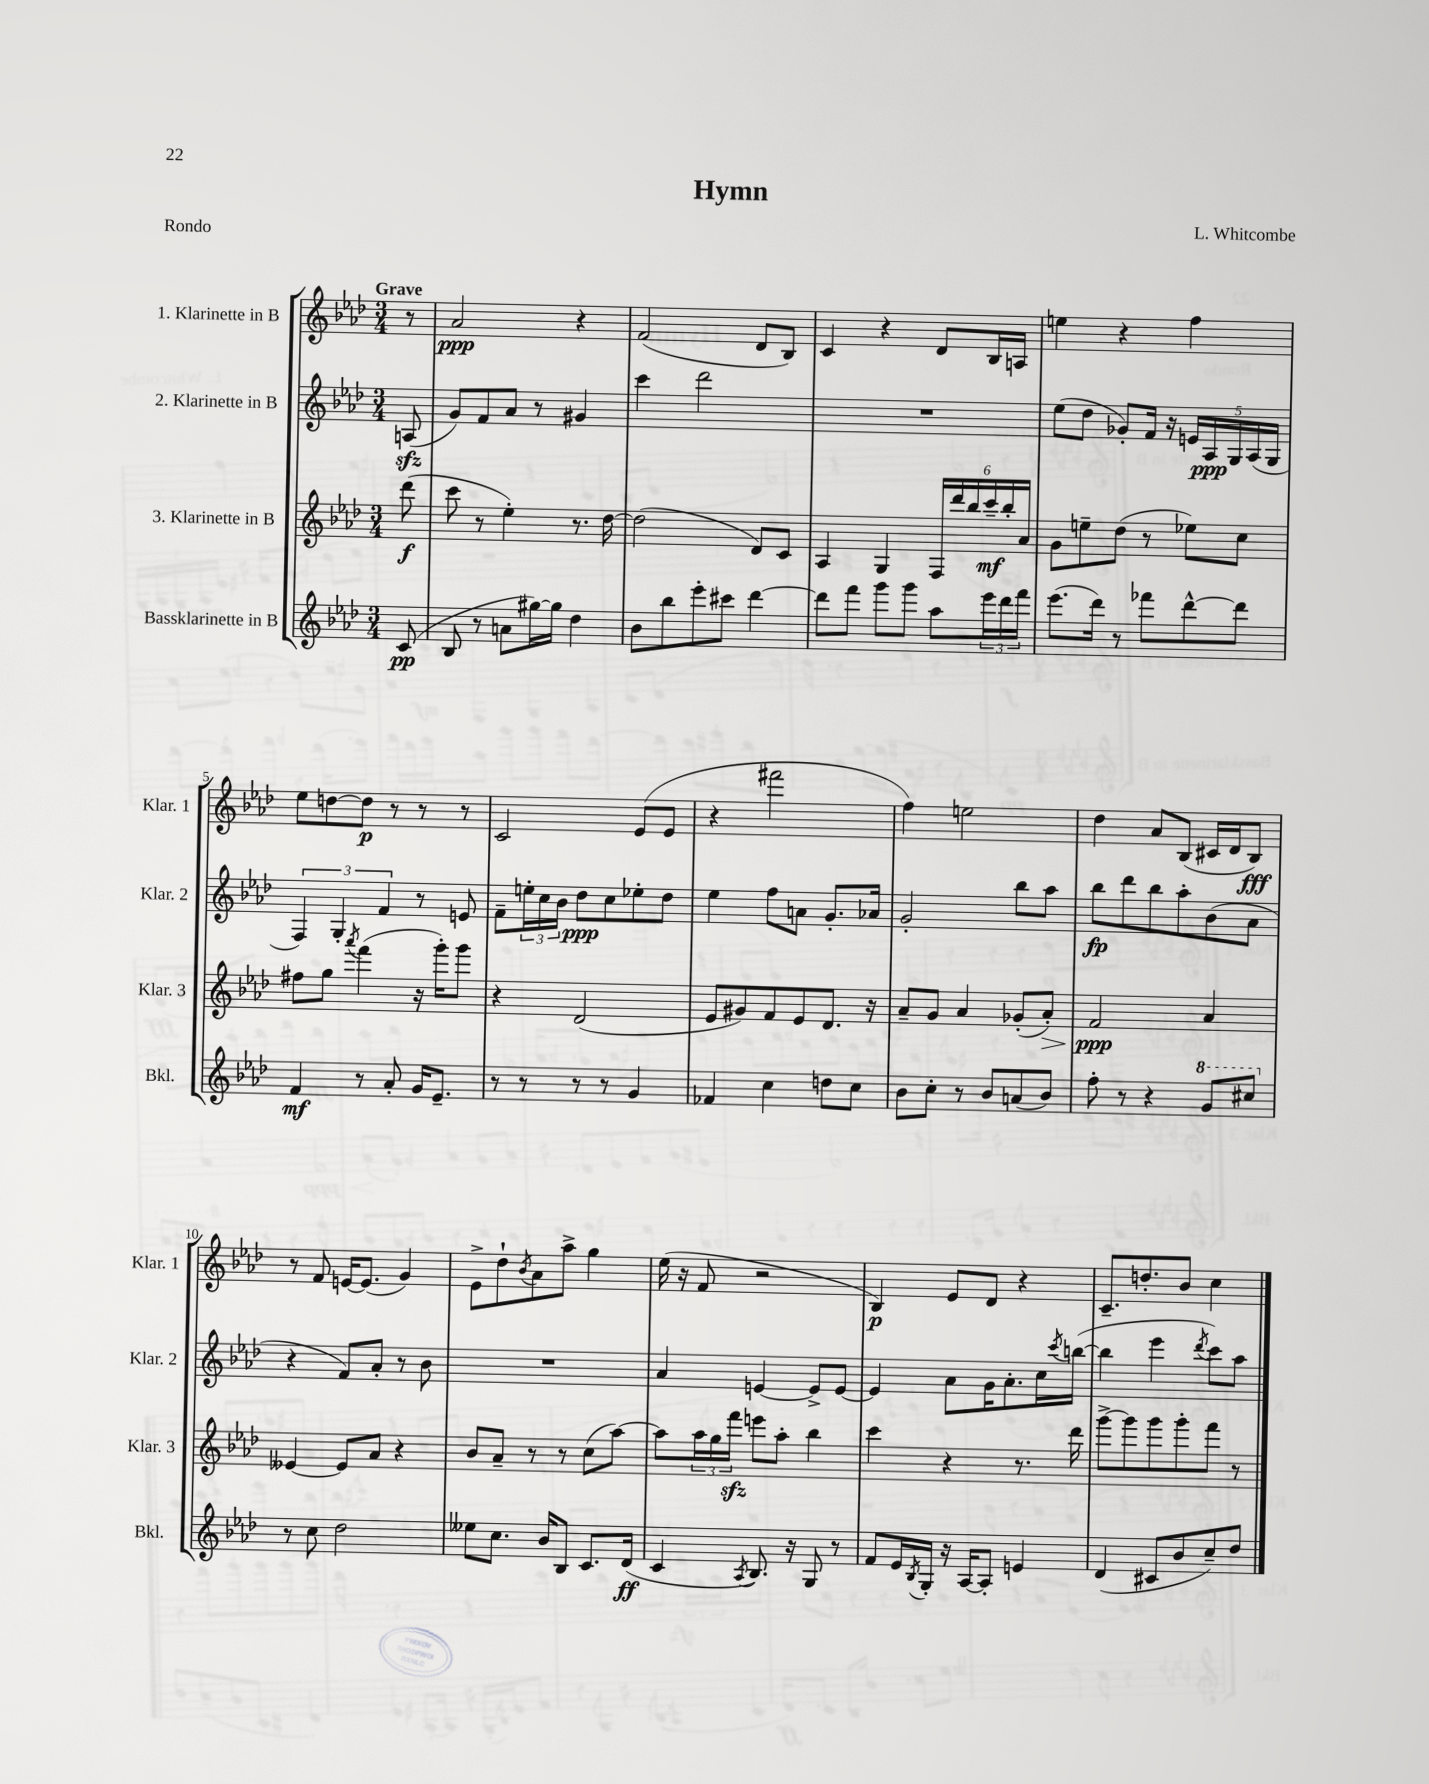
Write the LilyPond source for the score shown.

\header { title = "Hymn" composer = "L. Whitcombe" piece = "Rondo" }
<<
\new StaffGroup <<
\new Staff = "s0" \with { instrumentName = "1. Klarinette in B" shortInstrumentName = "Klar. 1" } {
    \clef treble \key aes \major \numericTimeSignature \time 3/4 \partial 8 \tempo "Grave"
    r8 |
    aes'2\ppp r4 |
    f'2( des'8 bes8) |
    c'4 r4 des'8 bes16 a16 |
    e''4 r4 f''4 |
    ees''8 d''8~ d''8\p r8 r8 r8 |
    c'2 ees'8( ees'8 |
    r4 fis'''2 |
    f''4) e''2 |
    des''4 aes'8 bes8( cis'16 des'16 bes8\fff) |
    r8 f'8 e'16~ e'8.( g'4) |
    ees'8-> des''8-! \acciaccatura { bes'8 } aes'8 aes''8-> g''4 |
    ees''16( r16 f'8 r2 |
    bes4\p) ees'8 des'8 r4 |
    c'8.-- d''8.-. bes'8 c''4 \bar "|." |
}
\new Staff = "s1" \with { instrumentName = "2. Klarinette in B" shortInstrumentName = "Klar. 2" } {
    \clef treble \key aes \major \numericTimeSignature \time 3/4 \partial 8
    a8\sfz( |
    g'8) f'8 aes'8 r8 gis'4 |
    c'''4 des'''2 |
    R2. |
    ees''8( des''8 ges'8-.) f'16 r16 \tuplet 5/4 { e'16 aes16\ppp g16 aes16( g16 } |
    \tuplet 3/2 { f4) g4-. f'4 } r8 e'8 |
    f'8-- \tuplet 3/2 { e''16-. c''16 bes'16 } des''8\ppp c''8 ees''8-. des''8 |
    ees''4 f''8 a'8 g'8.-. aes'16 |
    g'2-. bes''8 aes''8 |
    bes''8\fp des'''8 bes''8 aes''8-. bes'8( aes'8 |
    r4 f'8) aes'8-. r8 bes'8 |
    R2. |
    aes'4 e'4~ e'8-> e'8~ |
    e'4 aes'8 g'16 aes'8.-. c''16 \acciaccatura { c'''8 } b''16~( |
    b''4 ees'''4 \acciaccatura { des'''8 } c'''8) aes''8 \bar "|." |
}
\new Staff = "s2" \with { instrumentName = "3. Klarinette in B" shortInstrumentName = "Klar. 3" } {
    \clef treble \key aes \major \numericTimeSignature \time 3/4 \partial 8
    des'''8\f( |
    c'''8 r8 ees''4-.) r8. des''16~ |
    des''2( des'8) c'8 |
    aes4 g4 \tuplet 6/4 { f16 des'''16 bes''16 c'''16--\mf bes''16-. aes'16 } |
    g'8 e''8-- des''8( r8 ees''8) c''8 |
    fis''8 g''8 \acciaccatura { aes'''8 } f'''4( r16 g'''16-.) g'''8 |
    r4 des'2( |
    ees'8 gis'8) f'8 ees'8 des'8. r16 |
    aes'8-- g'8 aes'4 ges'8-.( aes'8-.\>) |
    f'2\ppp\! aes'4 |
    eeses'4~ eeses'8 aes'8 r4 |
    bes'8 aes'8-- r8 r8 c''8( aes''8~) |
    aes''8 \tuplet 3/2 { aes''16 g''16 f'''16\sfz } e'''8 aes''8-. bes''4 |
    c'''4 r4 r8. des'''16 |
    g'''8~-> g'''8 g'''8 g'''8-. f'''8 r8 \bar "|." |
}
\new Staff = "s3" \with { instrumentName = "Bassklarinette in B" shortInstrumentName = "Bkl." } {
    \clef treble \key aes \major \numericTimeSignature \time 3/4 \partial 8
    c'8\pp( |
    bes8 r8 a'8 gis''16~) gis''16 des''4 |
    bes'8 bes''8 ees'''8-. cis'''8 des'''4~ |
    des'''8 f'''8 g'''8 g'''8 aes''8 \tuplet 3/2 { ees'''16 des'''16 f'''16 } |
    ees'''8.( des'''16) r8 fes'''8 des'''8~-^ des'''8 |
    f'4\mf r8 aes'8-. g'16 ees'8.-- |
    r8 r8 r8 r8 g'4 |
    fes'4 c''4 d''8 c''8 |
    bes'8 c''8-. r8 bes'8 a'8( bes'8) |
    f''8-. r8 r4 \ottava #1 g''8 cis'''8 \ottava #0 |
    r8 c''8 des''2 |
    eeses''8 c''8. bes'16 bes8 c'8. des'16\ff( |
    c'4 \acciaccatura { aes8 } bes8.) r16 g8 r8 |
    f'8 ees'16 \acciaccatura { bes8 } g16-. r16 aes16~ aes8-. e'4 |
    des'4( cis'8 bes'8 c''8--) des''8 \bar "|." |
}
>>
>>
